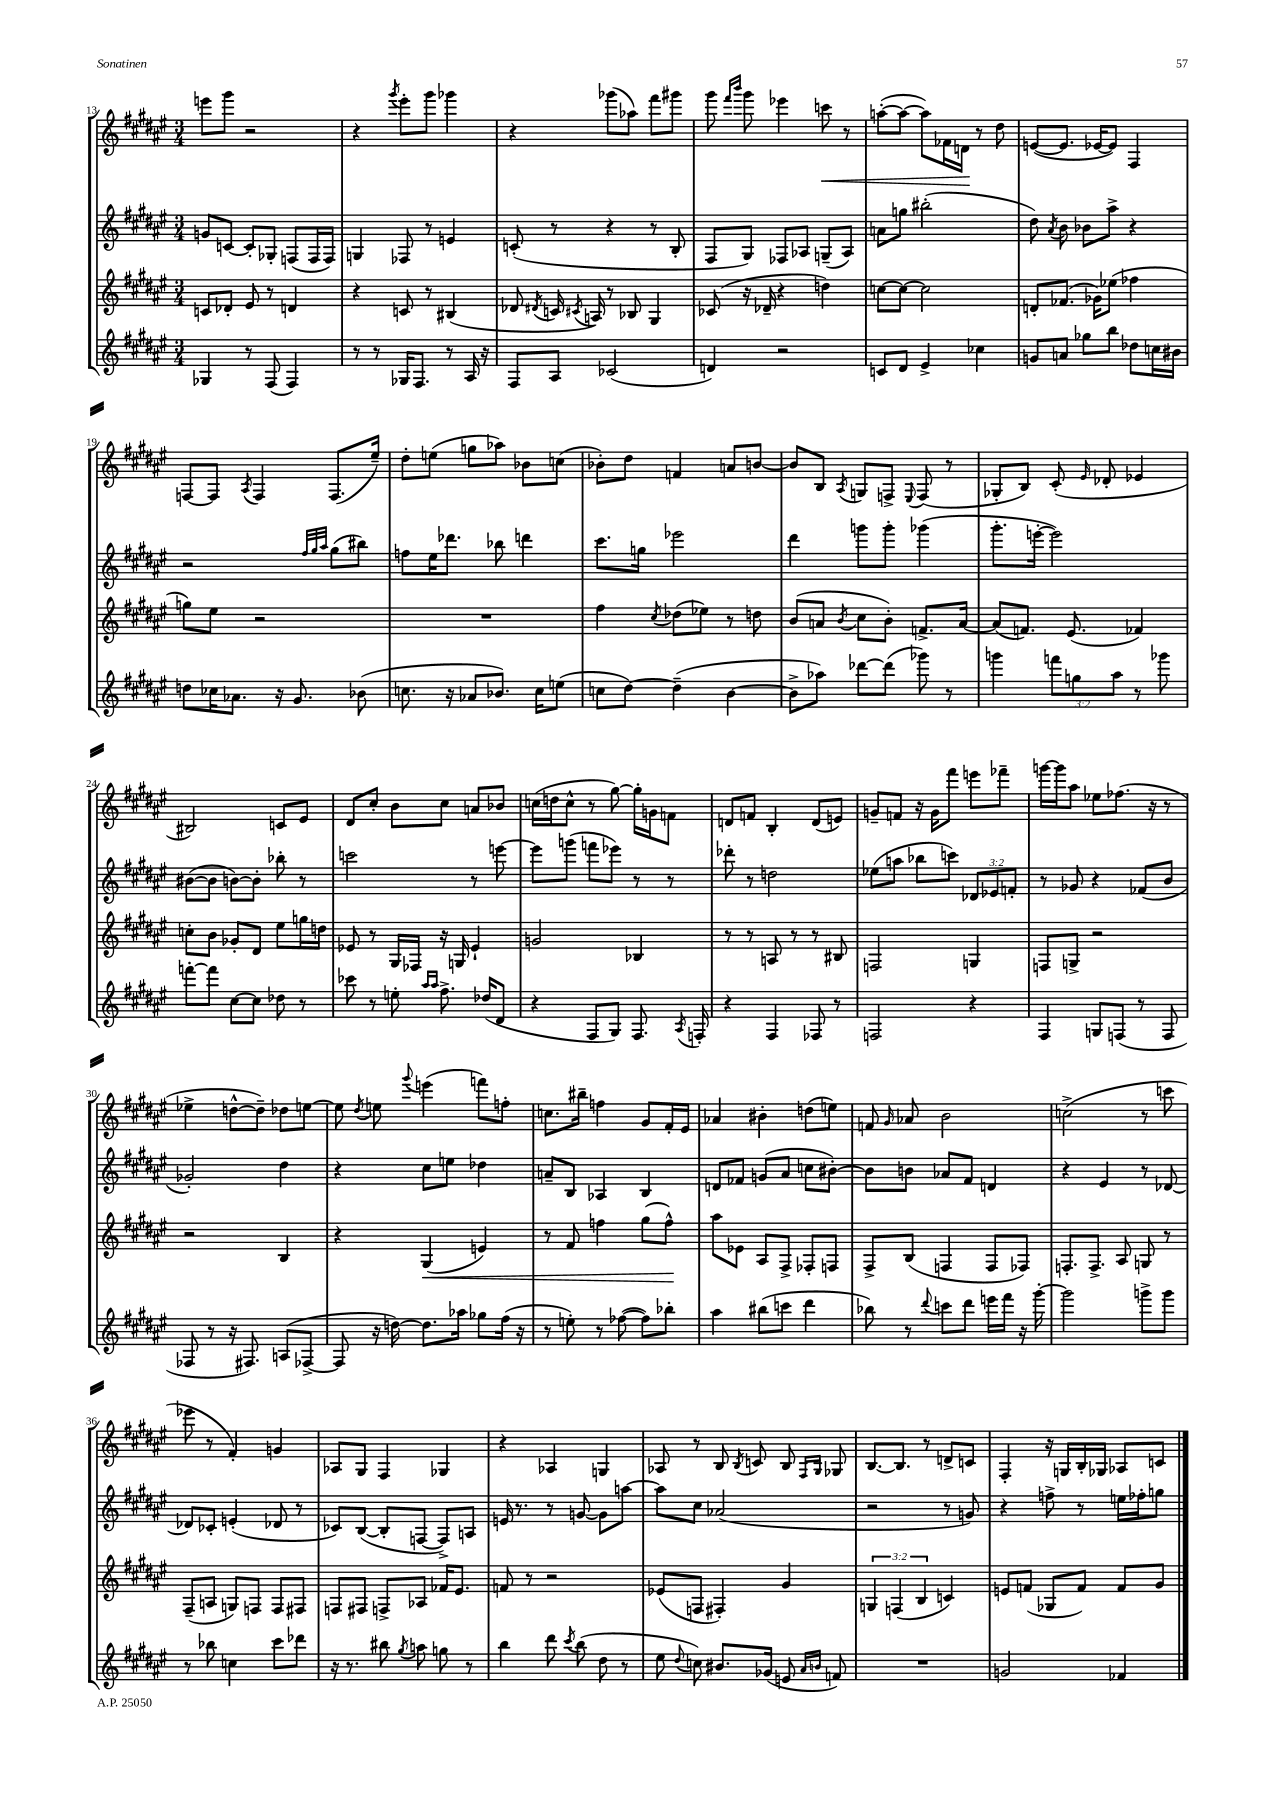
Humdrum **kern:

**kern	**kern	**dynam	**kern	**kern	**dynam
*part4	*part3	*part3	*part2	*part1	*part1
*staff4	*staff3	*staff3	*staff2	*staff1	*staff1
*clefG2	*clefG2	*	*clefG2	*clefG2	*
*k[f#c#g#d#a#e#]	*k[f#c#g#d#a#e#]	*	*k[f#c#g#d#a#e#]	*k[f#c#g#d#a#e#]	*
*M3/4	*M3/4	*	*M3/4	*M3/4	*
=13	=13	=13	=13	=13	=13
4G-X/	8cn/L	.	8gn/L	8eeen\L	.
.	8d-X'/J	.	[8cn/J	8ggg#\J	.
8r	8e#/	.	8c'/L]	2r	.
(8F#/	8r	.	8G-X'/J	.	.
4F#/)	4dn/	.	(8Fn/L	.	.
.	.	.	16F/L	.	.
.	.	.	16F/JJ)	.	.
=14	=14	=14	=14	=14	=14
8r	4r	.	4Gn/	4r	.
8r	.	.	.	.	.
.	.	.	.	8qggg#/	.
16G-X/KL	8cn/	.	8F-X/	8eee#'\L	.
8.F#/J	.	.	.	.	.
.	8r	.	8r	8ggg#\J	.
8r	(4B#X/	.	4en/	4ggg-X\	.
16A#/	.	.	.	.	.
16r	.	.	.	.	.
=15	=15	=15	=15	=15	=15
8F#/L	8d-X/	.	(8cn'/	4r	.
.	8qd#X/	.	.	.	.
8A#/J	16cn/	.	8r	.	.
.	8qc#X/	.	.	.	.
.	16An/)	.	.	.	.
(2c-X/	8r	.	4r	(8ggg-X\L	.
.	8B-X/	.	.	8aa-X\J)	.
.	4G#/	.	8r	8fff#\L	.
.	.	.	8B'/	8ggg#X\J	.
=16	=16	=16	=16	=16	=16
4dn/)	(8c-X/	.	8F#/L	8ggg#\	.
.	.	.	.	16qqfff#/LL	.
.	.	.	.	16qqbbb/JJ	.
.	16r	.	8G#/J)	8ggg#\	.
.	16d-X~/	.	.	.	.
2r	4r	.	8F-X/L	4eee-X\	.
.	.	.	8A-X/J	.	.
!	!	!	!	!	!LO:HP:b
.	4ddn\)	.	(8Gn~/L	8cccn\	<
.	.	.	8A-/J)	8r	.
=17	=17	=17	=17	=17	=17
8cn/L	[8ccn\L	.	8an\L	([8aan'\L	.
8d#/J	8cc\J_	.	8ggn\J	8aa\J_	.
4e#^/	2cc\]	.	(2bb#X'\	8aa\L])	.
.	.	.	.	16f-X\L	.
.	.	.	.	16dn\JJ	.
4cc-X\	.	.	.	8r	[
.	.	.	.	8dd#\	.
=18	=18	=18	=18	=18	=18
8gn/L	8dn'/L	.	8dd#\)	([8en/L	.
.	.	.	8qa#/	.	.
8an/J	(8.f-X/J	.	8b\	8.e/J]	.
8gg-X\L	.	.	8b-X\L	.	.
.	16g-X\KL)	.	.	[16e-X/KL	.
8bb\J	(8ee-X\J	.	8aa#^\J	8e-/J])	.
8dd-X\L	4ff-X\	.	4r	4F#/	.
16ccn\L	.	.	.	.	.
16b#X\JJ	.	.	.	.	.
!!LO:LB:g=z
=19	=19	=19	=19	=19	=19
8ddn\L	8ggn\L)	.	2r	[8Fn/L	.
16cc-X\K	8ee#\J	.	.	8F/J]	.
8.a-X\J	.	.	.	.	.
.	.	.	.	8qA#/	.
.	2r	.	.	4F/	.
16r	.	.	.	.	.
8.g#/	.	.	.	.	.
.	.	.	32qqff#/LLL	.	.
.	.	.	32qqgg#/	.	.
.	.	.	32qqaa#/JJJ	.	.
.	.	.	(8gg#\L	(8.F/L	.
(8b-X\	.	.	8bb#X\J)	.	.
.	.	.	.	16ee#~/Jk)	.
=20	=20	=20	=20	=20	=20
8.ccn\	2.r	.	8ffn\L	8dd#'\L	.
.	.	.	16ee#\K	(8een\J	.
16r	.	.	8.ddd-X\J	.	.
8a-X/L	.	.	.	8ggn\L	.
8.b-X/J)	.	.	8bb-X\	8aa-X\J)	.
.	.	.	4dddn\	8b-X\L	.
16cc\KL	.	.	.	.	.
(8een\J	.	.	.	(8ccn\J	.
=21	=21	=21	=21	=21	=21
8ccn\L	4ff#\	.	8.ccc#\L	8b-X'\L)	.
[8dd#\J)	.	.	.	8dd#\J	.
.	.	.	16ggn\Jk	.	.
.	8qcc#/	.	.	.	.
(4dd#~\]	(8dd-X\L	.	2eee-X\	4fn/	.
.	8ee-X\J)	.	.	.	.
[4b\	8r	.	.	8an/L	.
.	8ddn\	.	.	[8bn/J	.
=22	=22	=22	=22	=22	=22
8b^\L]	(8b/L	.	4ddd#\	8b/L]	.
8aa-X\J)	8an/J	.	.	8B/J	.
.	8qb/	.	.	8qA#/	.
[8ddd-X\L	8cc#\L	.	8gggn\L	8Gn/L	.
(8ddd-\J]	8b'\J)	.	8ggg'\J	8Fn^/J	.
.	.	.	.	8qqE#/	.
8ggg-X\)	8.fn^/L	.	(4ggg-X\	(8F/	.
8r	.	.	.	8r	.
.	[16a/Jk	.	.	.	.
=23	=23	=23	=23	=23	=23
4gggn\	(8a/L]	.	8.ggg#'\L	8G-X'/L	.
.	8.fn/J)	.	.	8B/J)	.
.	.	.	[16eeen'\Jk	.	.
12fffn\L	.	.	2eee\])	(8c#'/	.
.	(8.e#/	.	.	.	.
12ggn\	.	.	.	.	.
.	.	.	.	16qqe#/	.
.	.	.	.	8d-X'/	.
12aa#\J	.	.	.	.	.
8r	4f-X/)	.	.	4e-X/	.
8ggg-X\	.	.	.	.	.
!!LO:LB:g=z
=24	=24	=24	=24	=24	=24
[8fffn'\L	8ccn'\L	.	([8b#X\L	2B#X/)	.
8fff\J]	8b\J	.	8b#\J]	.	.
[8cc#\L	8g-X'/L	.	[8bn\L)	.	.
8cc#\J]	8d#/J	.	8b'\J]	.	.
8dd-X\	8ee#\L	.	8bb-X'\	8cn/L	.
8r	16ggn\L	.	8r	8e#/J	.
.	16ddn\JJ	.	.	.	.
=25	=25	=25	=25	=25	=25
8ccc-X\	8e-X/	.	2cccn\	8d#/L	.
8r	8r	.	.	8cc#'/J	.
8een'\	16G#/LL	.	.	8b\L	.
.	16F-X/JJ	.	.	.	.
16qqaa#/LL	.	.	.	.	.
16qqaa#/JJ	.	.	.	.	.
8.ff#^\	16r	.	.	8cc#\J	.
.	16Gn/	.	.	.	.
.	4e-`/	.	8r	8an/L	.
(16dd-X/KL	.	.	.	.	.
8d#/J	.	.	[8eeen\	8b-X/J	.
=26	=26	=26	=26	=26	=26
4r	2gn/	.	8eee\L]	(16ccn\LL	.
.	.	.	.	16ddn\J	.
.	.	.	(8gggn\J	8cc^^\J	.
8F#/L	.	.	8fffn\L	8r	.
8G#/J)	.	.	8eee-X\J)	[8gg#\)	.
8.F#/	4B-X/	.	8r	16gg#'\LL]	.
.	.	.	.	16gn\J	.
.	.	.	8r	8fn\J	.
8qA#/	.	.	.	.	.
16Fn'/	.	.	.	.	.
=27	=27	=27	=27	=27	=27
4r	8r	.	8ddd-X'\	8dn/L	.
.	8r	.	8r	8fn/J	.
4F#/	8An/	.	2ddn\	4B'/	.
.	8r	.	.	.	.
8F-X/	8r	.	.	(8d/L	.
8r	8B#X/	.	.	8en/J)	.
=28	=28	=28	=28	=28	=28
2Fn/	2Fn/	.	(8ee-X\L	8gn~/L	.
.	.	.	8aan\J	8fn/J	.
.	.	.	8bb-X\L	16r	.
.	.	.	.	16g\KL	.
.	.	.	8cccn\J)	8fff#\J	.
4r	4Gn/	.	12d-X/L	8eeen\L	.
.	.	.	12e-X/	.	.
.	.	.	.	8fff-X~\J	.
.	.	.	12fn'/J	.	.
=29	=29	=29	=29	=29	=29
4F#/	8Fn/L	.	8r	[16gggn\LL	.
.	.	.	.	16ggg\J]	.
.	8Gn^/J	.	8g-X/	8aa#\J	.
8Gn/L	2r	.	4r	8ee-X\L	.
(8Fn/J	.	.	.	(8.ff-X\J	.
8r	.	.	(8f-X/L	.	.
.	.	.	.	16r	.
8F/	.	.	8b/J	8r	.
!!LO:LB:g=z
=30	=30	=30	=30	=30	=30
8F-X/	2r	.	2g-X'/)	4ee-X^\	.
8r	.	.	.	.	.
16r	.	.	.	[8ddn^^\L	.
8.F#X/)	.	.	.	.	.
.	.	.	.	8dd~\J])	.
(8An/L	4B/	.	4dd#\	8dd-X\L	.
[8F-X^/J	.	.	.	[8een\J	.
=31	=31	=31	=31	=31	=31
8F-/]	4r	.	4r	8ee\]	.
.	.	.	.	8qdd#/	.
16r	.	.	.	8een\	.
[16ddn\)	.	.	.	.	.
.	.	.	.	8qqggg#/	.
!	!	!LO:HP:b	!	!	!
8.dd\L]	(4G#/	<	8cc#\L	(4eeen\	.
.	.	.	8een\J	.	.
16aa-X\Jk	.	.	.	.	.
8gg-X\L	4en/)	.	4dd-X\	8fffn\L)	.
(16ff#\Jk	.	.	.	8ffn'\J	.
16r	.	.	.	.	.
=32	=32	=32	=32	=32	=32
8r	8r	.	8an~/L	8.ccn\L	.
8een'\)	8f#/	.	8B/J	.	.
.	.	.	.	16bb#X~\Jk	.
8r	4ffn\	.	4A-X/	4ffn\	.
([8ff-X\	.	.	.	.	.
8ff-\L])	(8gg#\L	.	4B/	8g#/L	.
8bb-X'\J	8ff^^\J)	.	.	16f#'/L	.
.	.	.	.	16e#/JJ	.
.	.	[	.	.	.
=33	=33	=33	=33	=33	=33
4aa#\	8aa#\L	.	8dn/L	4a-X/	.
.	8e-X\J	.	8f-X/J	.	.
(8bb#X\L	8A#/L	.	(8gn/L	4b#X'\	.
8cccn\J	8F#^/J	.	8a#/J	.	.
4ddd#\	8F-X'/L	.	8ccn\L	(8ddn\L	.
.	8Fn/J	.	[8b#X'\J)	8een\J)	.
=34	=34	=34	=34	=34	=34
8bb-X\)	8F#^/L	.	8b#\L]	8fn/	.
.	.	.	.	16qqg#/	.
8r	(8B/J	.	8bn\J	8a-X/	.
8qqddd#/	.	.	.	.	.
8cccn\L	4Fn/	.	8a-X/L	2b\	.
8ddd#\J	.	.	8f#/J	.	.
16eeen\LL	8F/L	.	4dn/	.	.
16fff#\JJ	.	.	.	.	.
16r	8F-X/J)	.	.	.	.
[16ggg#'\	.	.	.	.	.
=35	=35	=35	=35	=35	=35
2ggg#\]	8.Fn'/L	.	4r	(2ccn^\	.
.	8.F^/J	.	.	.	.
.	.	.	4e#/	.	.
.	8A#/	.	.	.	.
8gggn^\L	8Gn/	.	8r	8r	.
8ggg\J	8r	.	[8d-X/	8cccn\	.
!!LO:LB:g=z
=36	=36	=36	=36	=36	=36
8r	(8F#~/L	.	8d-X/L]	8eee-X\	.
8bb-X\	8An/J	.	8c-X'/J	8r	.
4ccn\	8Gn/L)	.	(4en'/	4f#'/)	.
.	8Fn/J	.	.	.	.
8ccc#\L	8F/L	.	8d-X/	4gn/	.
8ddd-X\J	8F#X/J	.	8r	.	.
=37	=37	=37	=37	=37	=37
16r	8Fn/L	.	8c-X/L)	8A-X/L	.
8.r	.	.	.	.	.
.	8F#X/J	.	([8B/J	8G#/J	.
8bb#X\	8Fn^/L	.	8B'/L]	4F#/	.
8qgg#/	.	.	.	.	.
8aan\	8A-X/J	.	[8Fn/J	.	.
8ggn\	16f-X/KL	.	8F^/L])	4G-X/	.
.	8.e#/J	.	.	.	.
8r	.	.	8An/J	.	.
=38	=38	=38	=38	=38	=38
4bb\	8fn/	.	16en/	4r	.
.	.	.	8.r	.	.
.	8r	.	.	.	.
8ddd#\	2r	.	8r	4A-X/	.
8qccc#/	.	.	.	.	.
(8bb\	.	.	[8gn/	.	.
8dd#\	.	.	8g\L]	4Gn/	.
8r	.	.	[8aan\J	.	.
=39	=39	=39	=39	=39	=39
8ee#\	(8e-X/L	.	8aa\L]	8A-X/	.
8qqdd#/	.	.	.	.	.
8ccn\)	8Fn/J	.	8cc#\J	8r	.
8.b#X/L	4F#X'/)	.	(2a-X/	8B/	.
.	.	.	.	8qB/	.
.	.	.	.	8cn/	.
(16g-X/Jk	.	.	.	.	.
8en/	4g#/	.	.	8B/	.
16qqa#/LL	.	.	.	16qqF#/LL	.
16qqbn/JJ	.	.	.	16qqG#/JJ	.
8fn/)	.	.	.	8G-X/	.
=40	=40	=40	=40	=40	=40
2.r	6Gn/	.	2r	[8.B/L	.
.	(6Fn/	.	.	.	.
.	.	.	.	8.B/J]	.
.	6B/	.	.	.	.
.	.	.	.	8r	.
.	4cn/)	.	8r	8dn^/L	.
.	.	.	8gn/)	8cn/J	.
=41	=41	=41	=41	=41	=41
2gn/	8en/L	.	4r	4F#'/	.
.	(8fn/J	.	.	.	.
.	8G-X/L	.	8ffn^\	16r	.
.	.	.	.	16Gn/LL	.
.	8f/J)	.	8r	16B'/	.
.	.	.	.	16G-X/JJ	.
4f-X/	8f/L	.	16een\LL	8A-X/L	.
.	.	.	16ff-X'\J	.	.
.	8g#/J	.	8ggn\J	8cn/J	.
==	==	==	==	==	==
*-	*-	*-	*-	*-	*-
